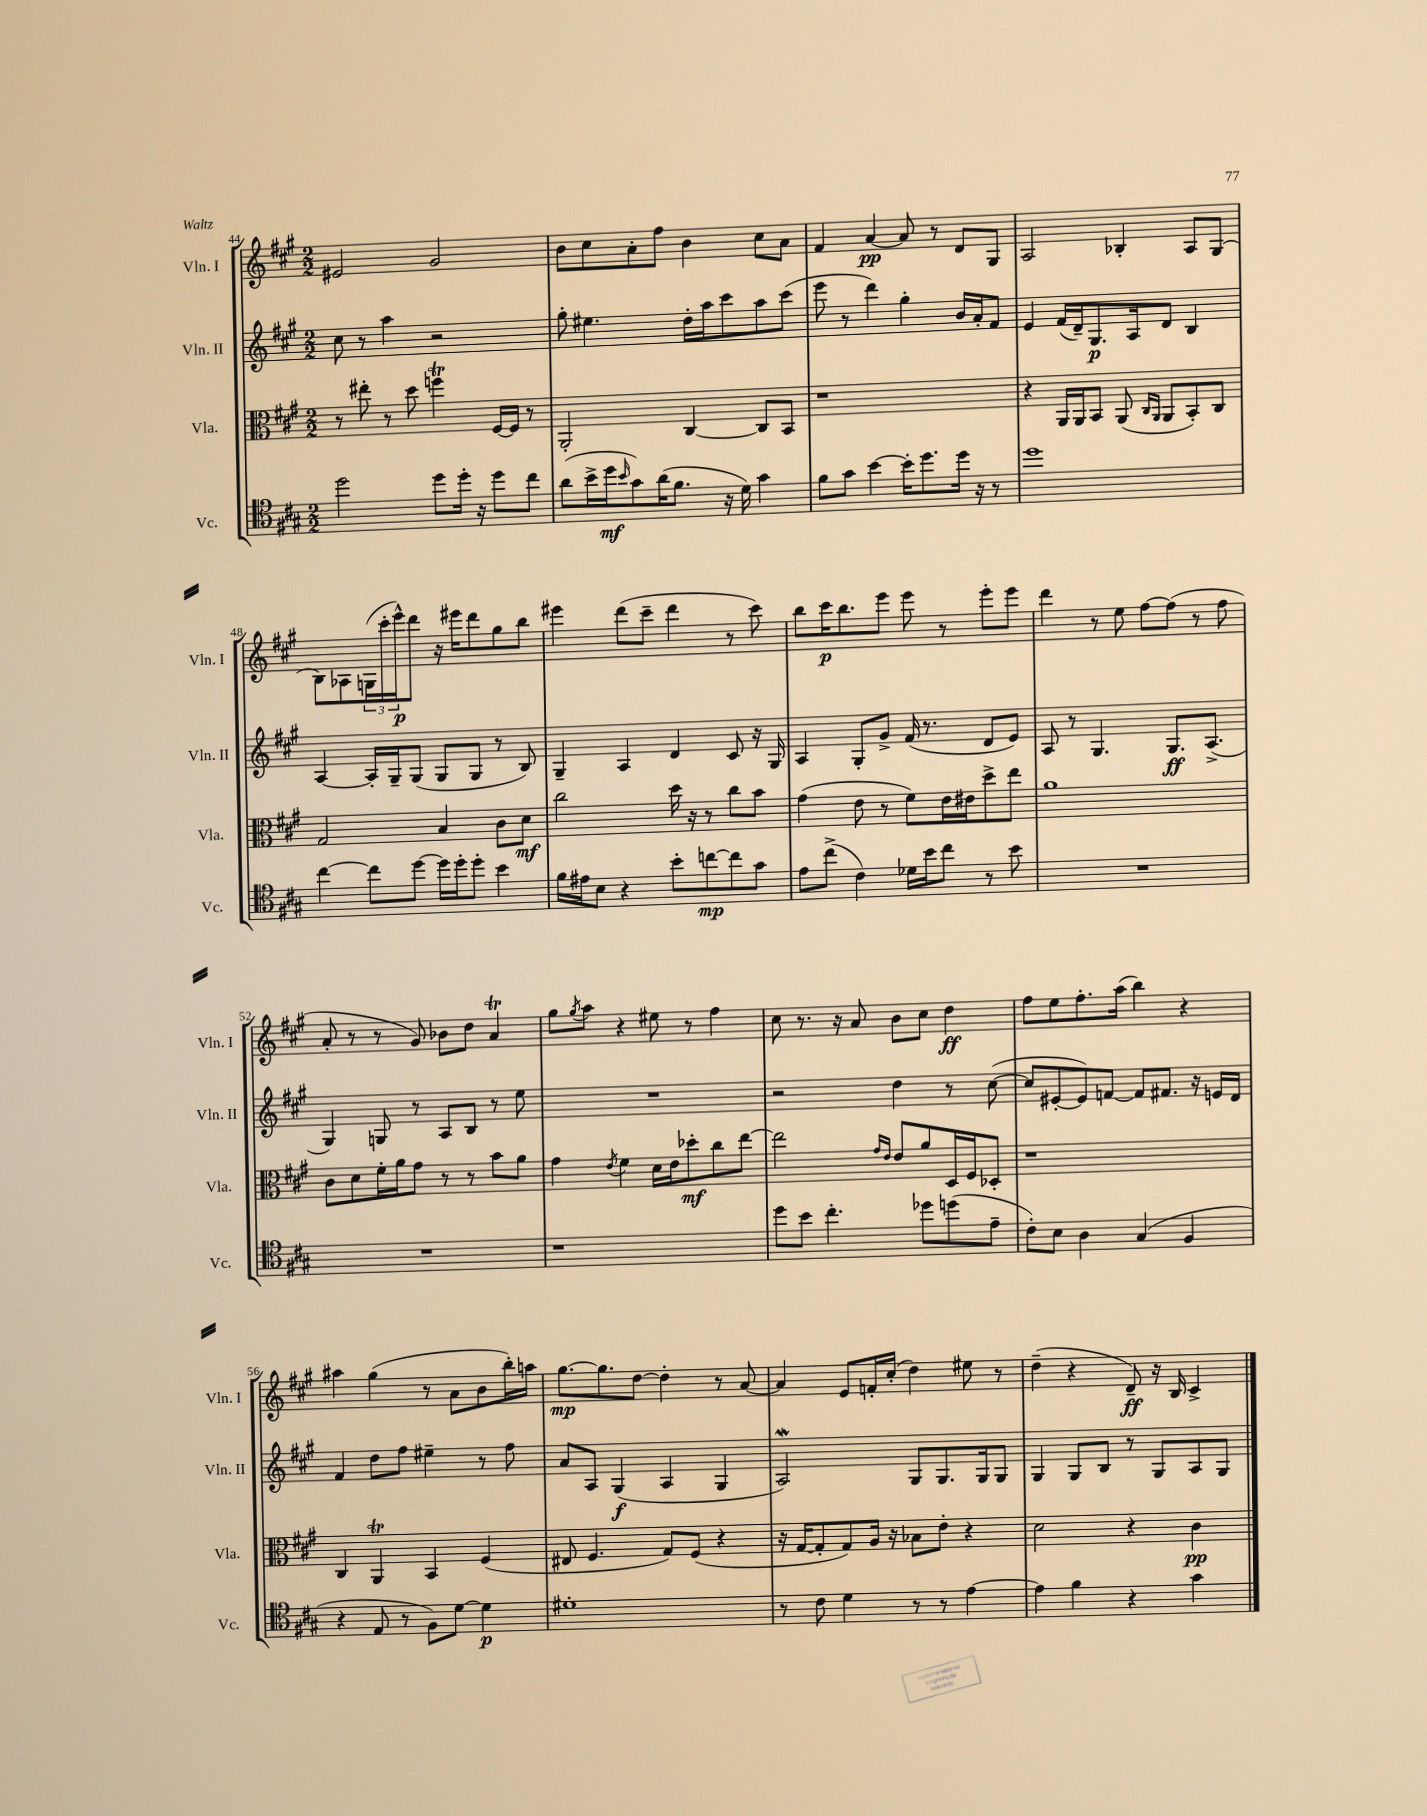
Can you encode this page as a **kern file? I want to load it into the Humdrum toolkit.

**kern	**dynam	**kern	**dynam	**kern	**dynam	**kern	**dynam
*part4	*part4	*part3	*part3	*part2	*part2	*part1	*part1
*staff4	*staff4	*staff3	*staff3	*staff2	*staff2	*staff1	*staff1
*I"Vc.	*	*I"Vla.	*	*I"Vln. II	*	*I"Vln. I	*
*I'Vc.	*	*I'Vla.	*	*I'Vln. II	*	*I'Vln. I	*
*clefC4	*	*clefC3	*	*clefG2	*	*clefG2	*
*k[f#c#g#]	*	*k[f#c#g#]	*	*k[f#c#g#]	*	*k[f#c#g#]	*
*M2/2	*	*M2/2	*	*M2/2	*	*M2/2	*
=44	=44	=44	=44	=44	=44	=44	=44
2dd\	.	8r	.	8cc#\	.	2e#X/	.
.	.	8ee#X'\	.	8r	.	.	.
.	.	8r	.	4aa\	.	.	.
.	.	8dd\	.	.	.	.	.
8dd\L	.	4ffnT\	.	2r	.	2g#/	.
16dd'\Jk	.	.	.	.	.	.	.
16r	.	.	.	.	.	.	.
8dd\L	.	[16F#/LL	.	.	.	.	.
.	.	16F#/JJ]	.	.	.	.	.
8cc#\J	.	8r	.	.	.	.	.
=45	=45	=45	=45	=45	=45	=45	=45
(8a\L	.	2AA'/	.	8gg#'\	.	8b\L	.
16b^\L	.	.	.	4.ee#X\	.	8cc#\	.
16dd\J	mf	.	.	.	.	.	.
16qqb/	.	.	.	.	.	.	.
8g#\)	.	.	.	.	.	8a'\	.
(16a\K	.	.	.	.	.	8ff#\J	.
8.f#\J	.	.	.	.	.	.	.
.	.	[4C#/	.	16dd'\LL	.	4b\	.
.	.	.	.	16aa\J	.	.	.
16r	.	.	.	8ccc#\	.	.	.
16d\)	.	.	.	.	.	.	.
4g#\	.	8C#/L]	.	8aa\	.	8cc#\L	.
.	.	8BB/J	.	(8ccc#\J	.	8a\J	.
=46	=46	=46	=46	=46	=46	=46	=46
8f#\L	.	1r	.	8eee\	.	4f#/	.
8g#\J	.	.	.	8r	.	.	.
[4b\	.	.	.	4ddd\)	.	[4a/	pp
16b'\KL]	.	.	.	4gg#'\	.	8a/]	.
8.dd\	.	.	.	.	.	.	.
.	.	.	.	.	.	8r	.
16dd\Jk	.	.	.	16b/LL	.	8d/L	.
16r	.	.	.	16a'/J	.	.	.
8r	.	.	.	8f#/J	.	8G#/J	.
=47	=47	=47	=47	=47	=47	=47	=47
1dd	.	4r	.	4e/	.	2A/	.
.	.	16AA/LL	.	(16f#/LL	.	.	.
.	.	16AA/J	.	16d~/J)	.	.	.
.	.	8BB/J	.	8.G#/	p	.	.
.	.	(8AA/	.	.	.	4B-X'/	.
.	.	.	.	16A/k	.	.	.
.	.	16qqC#/LL	.	.	.	.	.
.	.	16qqAA/JJ	.	.	.	.	.
.	.	8AA/L	.	8d/J	.	.	.
.	.	8BB'/)	.	4B/	.	8A/L	.
.	.	8C#/J	.	.	.	(8G#/J	.
!!LO:LB:g=z
=48	=48	=48	=48	=48	=48	=48	=48
[4cc#\	.	2G#/	.	[4A/	.	8B\L)	.
.	.	.	.	.	.	8A-X\	.
8cc#\L]	.	.	.	16A'/LL]	.	(24Gn\L	.
.	.	.	.	.	.	24ccc#'\	.
.	.	.	.	16G#~/J	.	.	.
.	.	.	.	.	.	24eee^^\J)	p
[8dd\J	.	.	.	(8G#/J	.	8ddd\J	.
16dd\LL]	.	4B/	.	8G#/L	.	16r	.
16dd'\J	.	.	.	.	.	16eee#X\KL	.
8dd'\J	.	.	.	8G#/J	.	8ddd\	.
4b\	.	8c#\L	.	8r	.	8gg#\	.
.	.	8d\J	mf	8B/)	.	8bb\J	.
=49	=49	=49	=49	=49	=49	=49	=49
16f#\LL	.	2cc#\	.	4G#~/	.	4eee#X\	.
16e#X\J	.	.	.	.	.	.	.
8B\J	.	.	.	.	.	.	.
4r	.	.	.	4A/	.	(8ddd\L	.
.	.	.	.	.	.	8ccc#~\J	.
8b'\L	.	16dd\	.	4d/	.	4ddd\	.
.	.	16r	.	.	.	.	.
[8ccn\	mp	8r	.	.	.	.	.
8cc\]	.	8cc#\L	.	8c#/	.	8r	.
8g#\J	.	8b\J	.	16r	.	8ccc#\)	.
.	.	.	.	16G#/	.	.	.
=50	=50	=50	=50	=50	=50	=50	=50
8e\L	.	(4g#\	.	4A/	.	8bb\L	.
(8cc#^\J	.	.	.	.	.	16ccc#\K	p
.	.	.	.	.	.	8.bb\	.
4c#\)	.	8e\	.	8G#'/L	.	.	.
.	.	8r	.	8g#^/J	.	8eee\J	.
16d-X\LL	.	8f#\L)	.	(16f#/	.	8eee\	.
16b\J	.	.	.	8.r	.	.	.
8cc#\J	.	16e\L	.	.	.	8r	.
.	.	16e#X\J	.	.	.	.	.
8r	.	8dd^\	.	8d/L	.	8eee'\L	.
8b\	.	8ee\J	.	8e/J)	.	8eee\J	.
=51	=51	=51	=51	=51	=51	=51	=51
1r	.	1a	.	8A/	.	4ddd\	.
.	.	.	.	8r	.	.	.
.	.	.	.	4.G#/	.	8r	.
.	.	.	.	.	.	8ee\	.
.	.	.	.	.	.	[8ff#\L	.
.	.	.	.	8.G#/L	ff	(8ff#\J]	.
.	.	.	.	.	.	8r	.
.	.	.	.	(8.A^/J	.	.	.
.	.	.	.	.	.	8ff#\	.
!!LO:LB:g=z
=52	=52	=52	=52	=52	=52	=52	=52
1r	.	8c#\L	.	4G#/)	.	8a'/	.
.	.	8d\	.	.	.	8r	.
.	.	16f#'\L	.	8Gn/	.	8r	.
.	.	16a\J	.	.	.	.	.
.	.	8g#\J	.	8r	.	8g#/)	.
.	.	8r	.	8A/L	.	8b-X\L	.
.	.	8r	.	8B/J	.	8dd\J	.
.	.	8b\L	.	8r	.	4aT/	.
.	.	8a\J	.	8ee\	.	.	.
=53	=53	=53	=53	=53	=53	=53	=53
1r	.	4g#\	.	1r	.	8gg#\L	.
.	.	.	.	.	.	8qgg#/	.
.	.	.	.	.	.	8aa\J	.
.	.	8qe/	.	.	.	.	.
.	.	4f#\	.	.	.	4r	.
.	.	16d\LL	.	.	.	8ee#X\	.
.	.	16e\J	.	.	.	.	.
.	.	8dd-X'\	mf	.	.	8r	.
.	.	8cc#\	.	.	.	4ff#\	.
.	.	[8ee\J	.	.	.	.	.
=54	=54	=54	=54	=54	=54	=54	=54
8dd\L	.	2ee\]	.	2r	.	8cc#\	.
8b\J	.	.	.	.	.	8.r	.
4.cc#'\	.	.	.	.	.	.	.
.	.	.	.	.	.	16r	.
.	.	.	.	.	.	8a/	.
.	.	16qqg#/LL	.	.	.	.	.
.	.	16qqe/JJ	.	.	.	.	.
.	.	8e/L	.	4dd\	.	8b\L	.
8dd-X\L	.	8a/	.	.	.	8cc#\J	.
(8ddn\	.	16D/L	.	8r	.	4dd\	ff
.	.	16F#/J	.	.	.	.	.
8e~\J	.	8D-X'/J	.	([8cc#\	.	.	.
=55	=55	=55	=55	=55	=55	=55	=55
8c#'\L)	.	1r	.	8cc#/L]	.	8ff#\L	.
8B\J	.	.	.	[8e#X'/	.	8ee\	.
4A\	.	.	.	8e#/])	.	8.ff#'\	.
.	.	.	.	[8fn/J	.	.	.
.	.	.	.	.	.	(16aa\Jk	.
(4G#/	.	.	.	8f/L]	.	4bb\)	.
.	.	.	.	8.f#X/J	.	.	.
4F#/	.	.	.	.	.	4r	.
.	.	.	.	16r	.	.	.
.	.	.	.	16en/LL	.	.	.
.	.	.	.	16d/JJ	.	.	.
!!LO:LB:g=z
=56	=56	=56	=56	=56	=56	=56	=56
4r	.	4C#/	.	4f#/	.	4aa#X\	.
8E/	.	4AAT/	.	8dd\L	.	(4gg#\	.
8r	.	.	.	8ff#\J	.	.	.
8F#\L)	.	4BB/	.	4ee#X~\	.	8r	.
[8d\J	.	.	.	.	.	8a\L	.
4d\]	p	(4F#/	.	8r	.	8b\	.
.	.	.	.	8ff#\	.	16bb'\L)	.
.	.	.	.	.	.	16aan\JJ	.
=57	=57	=57	=57	=57	=57	=57	=57
1d#X'	.	8E#X/	.	8a/L	.	[8.gg#\L	mp
.	.	4.F#/	.	8A/J	.	.	.
.	.	.	.	.	.	8.gg#\]	.
.	.	.	.	(4G#/	f	.	.
.	.	.	.	.	.	[8dd\J	.
.	.	8G#/L)	.	4A/	.	4dd'\]	.
.	.	(8F#/J	.	.	.	.	.
.	.	4r	.	4G#/	.	8r	.
.	.	.	.	.	.	[8a/	.
=58	=58	=58	=58	=58	=58	=58	=58
8r	.	16r	.	2Aw/)	.	4a/]	.
.	.	[16G#/KL	.	.	.	.	.
8c#\	.	8G#'/]	.	.	.	.	.
4d\	.	8G#/)	.	.	.	8e/L	.
.	.	16A/Jk	.	.	.	16fn'/L	.
.	.	16r	.	.	.	(16cc#'/JJ	.
8r	.	8B-X\L	.	8G#/L	.	4dd\)	.
8r	.	8e'\J	.	8.G#/	.	.	.
[4e\	.	4r	.	.	.	8ee#X\	.
.	.	.	.	16G#/k	.	.	.
.	.	.	.	8G#/J	.	8r	.
=59	=59	=59	=59	=59	=59	=59	=59
4e\]	.	2d\	.	4G#/	.	(4dd~\	.
4f#\	.	.	.	8G#/L	.	4r	.
.	.	.	.	8B/J	.	.	.
4r	.	4r	.	8r	.	8d~/)	ff
.	.	.	.	8G#/L	.	16r	.
.	.	.	.	.	.	16B/	.
4g#\	.	4c#\	pp	8A/	.	4c#^/	.
.	.	.	.	8G#/J	.	.	.
==	==	==	==	==	==	==	==
*-	*-	*-	*-	*-	*-	*-	*-
